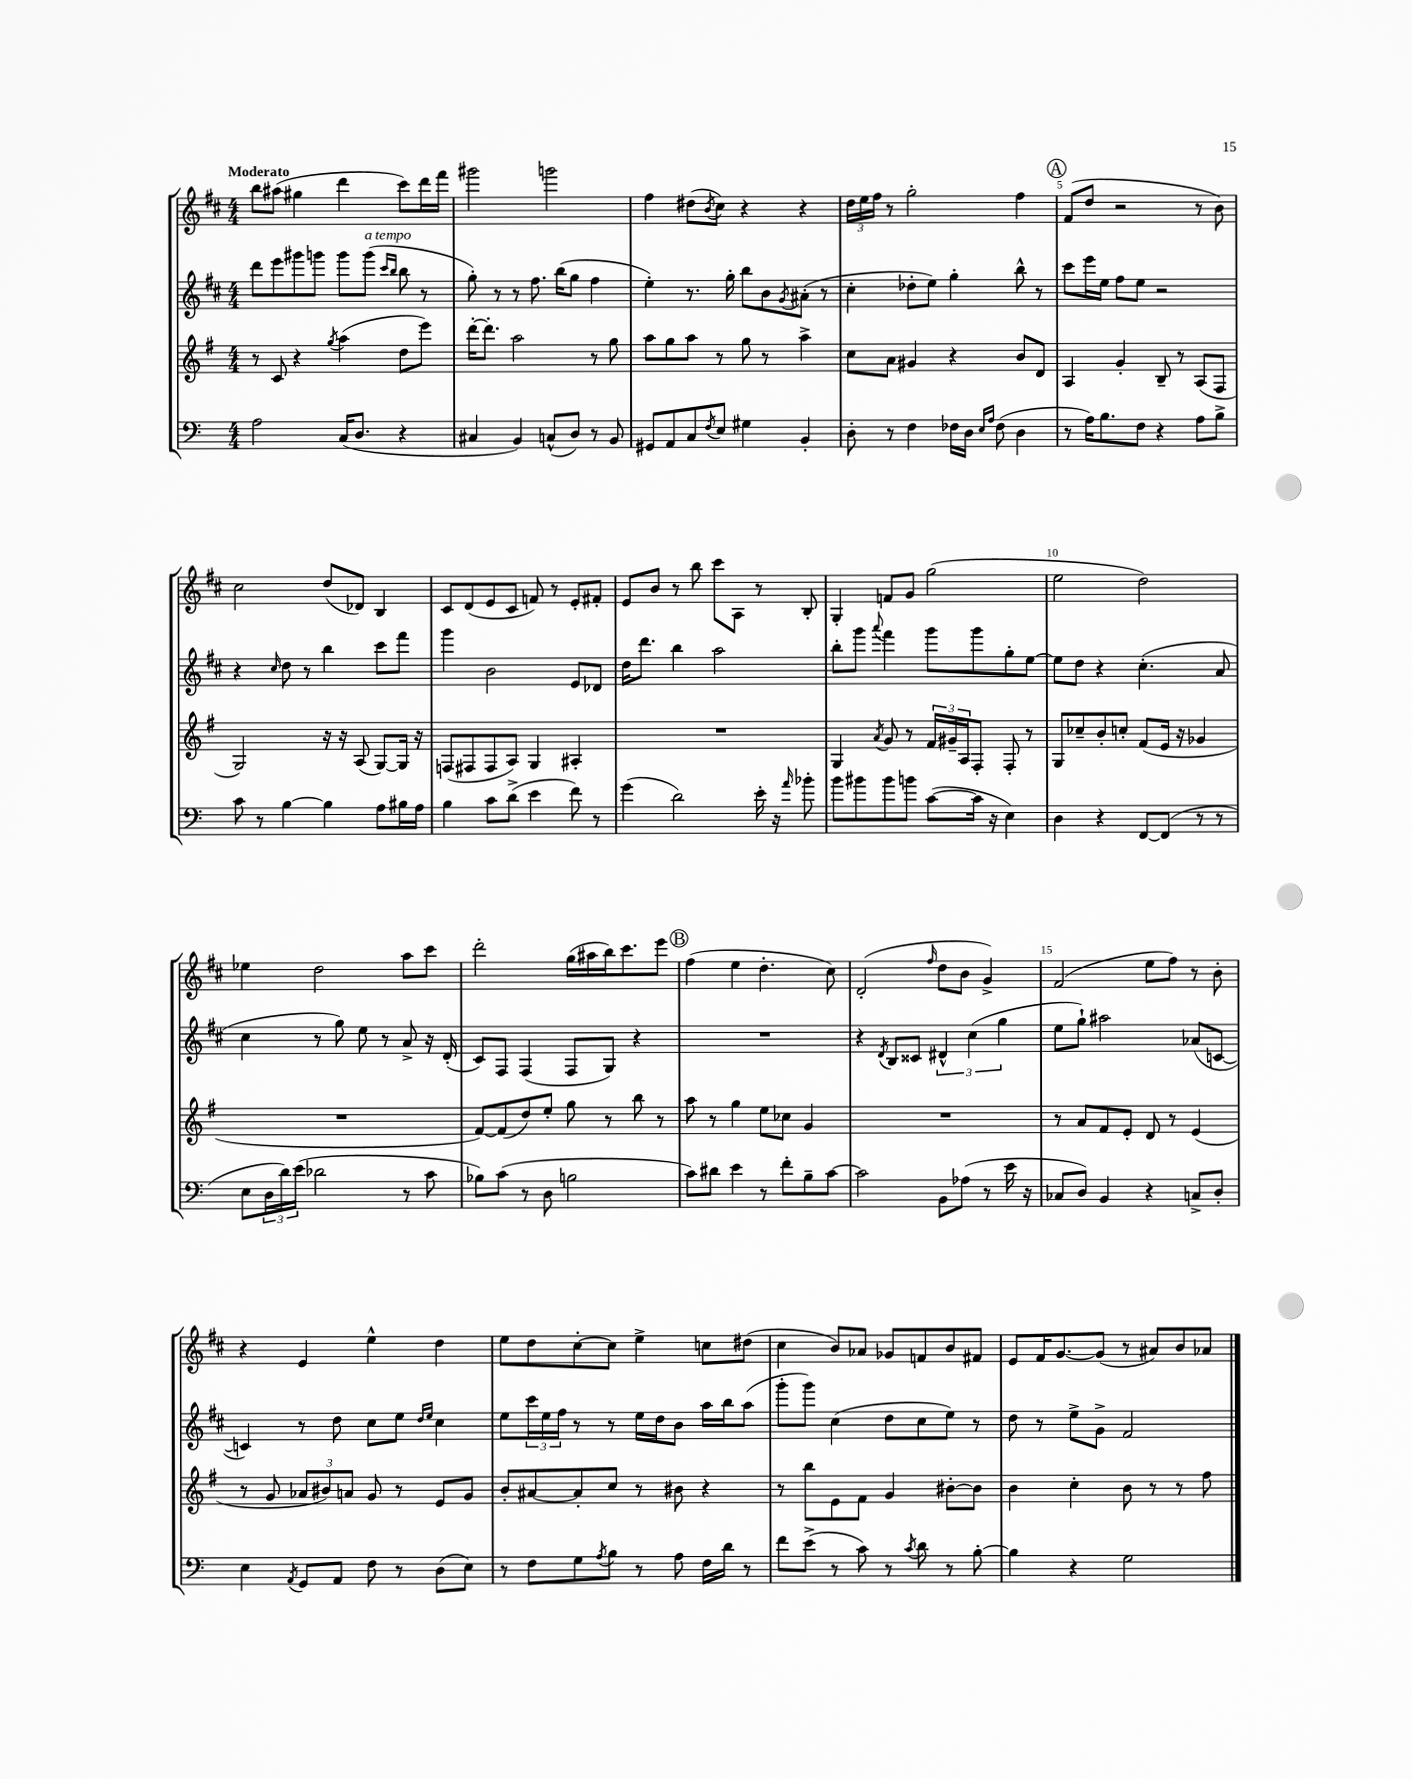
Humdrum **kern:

**kern	**kern	**kern	**kern
*staff4	*staff3	*staff2	*staff1
*clefF4	*clefG2	*clefG2	*clefG2
*k[]	*k[f#]	*k[f#c#]	*k[f#c#]
*M4/4	*M4/4	*M4/4	*M4/4
2A	8r	8ddd	8bb
.	8c	8eee	(8aa#
.	4r	8ggg#	4gg#
.	.	8ggg	.
.	8qgg	.	.
(16C	(4aa	8ggg	4ddd
8.D	.	.	.
.	.	(8ggg	.
.	.	16qqccc#	.
.	.	16qqbb	.
4r	8dd	8bb	8ccc#)
.	8eee)	8r	16ddd
.	.	.	16fff#
=	=	=	=
4C#	[16ddd'	8gg')	2ggg#
.	8.ddd']	.	.
.	.	8r	.
4BB)	2aa	8r	.
.	.	8.ff#	.
(8C^^	.	.	2ggg
.	.	(16bb	.
8D)	.	8gg	.
8r	8r	4ff#	.
8BB	8gg	.	.
=	=	=	=
8GG#	8aa	4ee')	4ff#
8AA	8gg	.	.
8C	8aa	8.r	(8dd#
8qF	.	.	8qb
8E	8r	.	8cc#)
.	.	16gg'	.
4G#	8gg	8bb	4r
.	8r	8b	.
.	.	8qg	.
4BB'	4aa^	(8a#'	4r
.	.	8r	.
=	=	=	=
8D'	8cc	4cc#'	24dd
.	.	.	24ee
.	.	.	24ff#
8r	8a	.	8r
4F	4g#	8dd-'	2gg'
.	.	8ee)	.
16F-	4r	4gg'	.
16D	.	.	.
16qqE	.	.	.
16qqA	.	.	.
(8F-	.	.	.
4D	8b	8bb^^	4ff#
.	8d	8r	.
=	=	=	=
8r	4A	8ccc#	(8f#
16A)	.	16eee	8dd
8.B	.	16ee	.
.	4g'	8ff#	2r
8F	.	8ee	.
4r	8B~	2r	.
.	8r	.	.
8A	(8A	.	8r
8B^	8F#	.	8b)
=	=	=	=
8c	2G)	4r	2cc#
8r	.	.	.
.	.	16qqcc#	.
[4B	.	8dd	.
.	.	8r	.
4B]	16r	4bb	(8dd
.	16r	.	.
.	(8A	.	8d-)
8A	[8G)	8ccc#	4B
16B#	16G]	8fff#	.
16A	16r	.	.
=	=	=	=
4B	(8F	4ggg	8c#
.	8F#	.	(8d
8c	8F#	2b	8e
(8d^	8A)	.	8c#
4e	4G	.	8f)
.	.	.	8r
8f)	4A#'	8e	8e'
8r	.	8d-	8f#'
=	=	=	=
(4g	1r	16dd	8e
.	.	8.ddd	.
.	.	.	8b
2d)	.	4bb	8r
.	.	.	8bb
.	.	2aa	8ccc#
.	.	.	8A
16e'	.	.	8r
16r	.	.	.
16qqa	.	.	.
8b-'	.	.	8B'
=	=	=	=
8b	4G	8bb'	4G'
8b#	.	8ggg	.
.	8qa	8qqaaa	.
8b#	8g	4fff#	8f
8b	8r	.	8g
([8c	24f#	8ggg	(2gg
.	24g#~	.	.
.	24A	.	.
16c]	8F#'	8ggg	.
16r	.	.	.
4E)	8F#'	8gg'	.
.	8r	[8ee	.
=	=	=	=
4D	8G	8ee]	2ee
.	8cc-~	8dd	.
4r	8b'	4r	.
.	8cc'	.	.
[8FF	(8f#	(4.cc#'	2dd)
(8FF]	16e	.	.
.	16r	.	.
8r	4g-	.	.
8r	.	8a	.
=	=	=	=
8E	1r	4cc#	4ee-
24D	.	.	.
24d)	.	.	.
(24e	.	.	.
2d-	.	8r	2dd
.	.	8gg)	.
.	.	8ee	.
.	.	8r	.
8r	.	8a^	8aa
8c	.	16r	8ccc#
.	.	(16d'	.
=	=	=	=
8B-)	[8f#)	8c#)	2ddd'
(8c	(8f#]	8F#	.
8r	8dd)	(4F#	.
8D	8ee'	.	.
2B	8gg	8F#	(16gg
.	.	.	16aa#
.	8r	8G)	16bb)
.	.	.	8.ccc#
.	8bb	4r	.
.	8r	.	8eee
=	=	=	=
8c)	8aa	1r	(4ff#
8d#	8r	.	.
4e	4gg	.	4ee
8r	8ee	.	4.dd'
8f'	8cc-	.	.
8B~	4g	.	.
[8c	.	.	8cc#)
=	=	=	=
2c]	1r	4r	(2d'
.	.	8qd	.
.	.	8B	.
.	.	8c##	.
.	.	.	16qqff#
8BB	.	6d#^^	8dd
(8A-	.	.	8b
.	.	(6cc#	.
8r	.	.	4g^)
.	.	6gg	.
16e	.	.	.
16r	.	.	.
=	=	=	=
8C-	8r	8ee	(2f#
8D)	8a	8gg`)	.
4BB	8f#	2aa#	.
.	8e'	.	.
4r	8d	.	8ee
.	8r	.	8ff#)
8C^	(4e	(8a-	8r
8D'	.	[8c	8b'
=	=	=	=
4E	8r	4c])	4r
.	8g	.	.
8qAA	.	.	.
8GG	12a-	8r	4e
.	12b#)	.	.
8AA	.	8dd	.
.	12a	.	.
8F	8g	8cc#	4ee^^
8r	8r	8ee	.
.	.	16qqdd	.
.	.	16qqee	.
(8D	8e	4cc#	4dd
8E)	8g	.	.
=	=	=	=
8r	8b'	8ee	8ee
8F	[8a#	24ccc#	8dd
.	.	24ee	.
.	.	24ff#	.
8G	8a#']	8r	[8cc#'
8qA	.	.	.
8B	8cc	8r	8cc#]
8r	8r	16ee	4ee^
.	.	16dd	.
8A	8b#	8b	.
16F	4r	16aa	8cc
16d	.	16bb	.
8r	.	(8aa	(8dd#
=	=	=	=
8f	8r	8ggg'	4cc#
(8e^	8bb	8ggg)	.
8r	8e	(4cc#	8b)
8c)	8f#	.	8a-
8r	4g	8dd	8g-
8qc	.	.	.
8d	.	8cc#	8f
8r	[8b#'	8ee)	8b
[8B'	8b#]	8r	8f#
=	=	=	=
4B]	4b	8dd	8e
.	.	8r	16f#
.	.	.	[8.g
4r	4cc'	8ee^	.
.	.	8g^	(8g]
2G	8b	2f#	8r
.	8r	.	8a#)
.	8r	.	8b
.	8ff#	.	8a-
==	==	==	==
*-	*-	*-	*-
